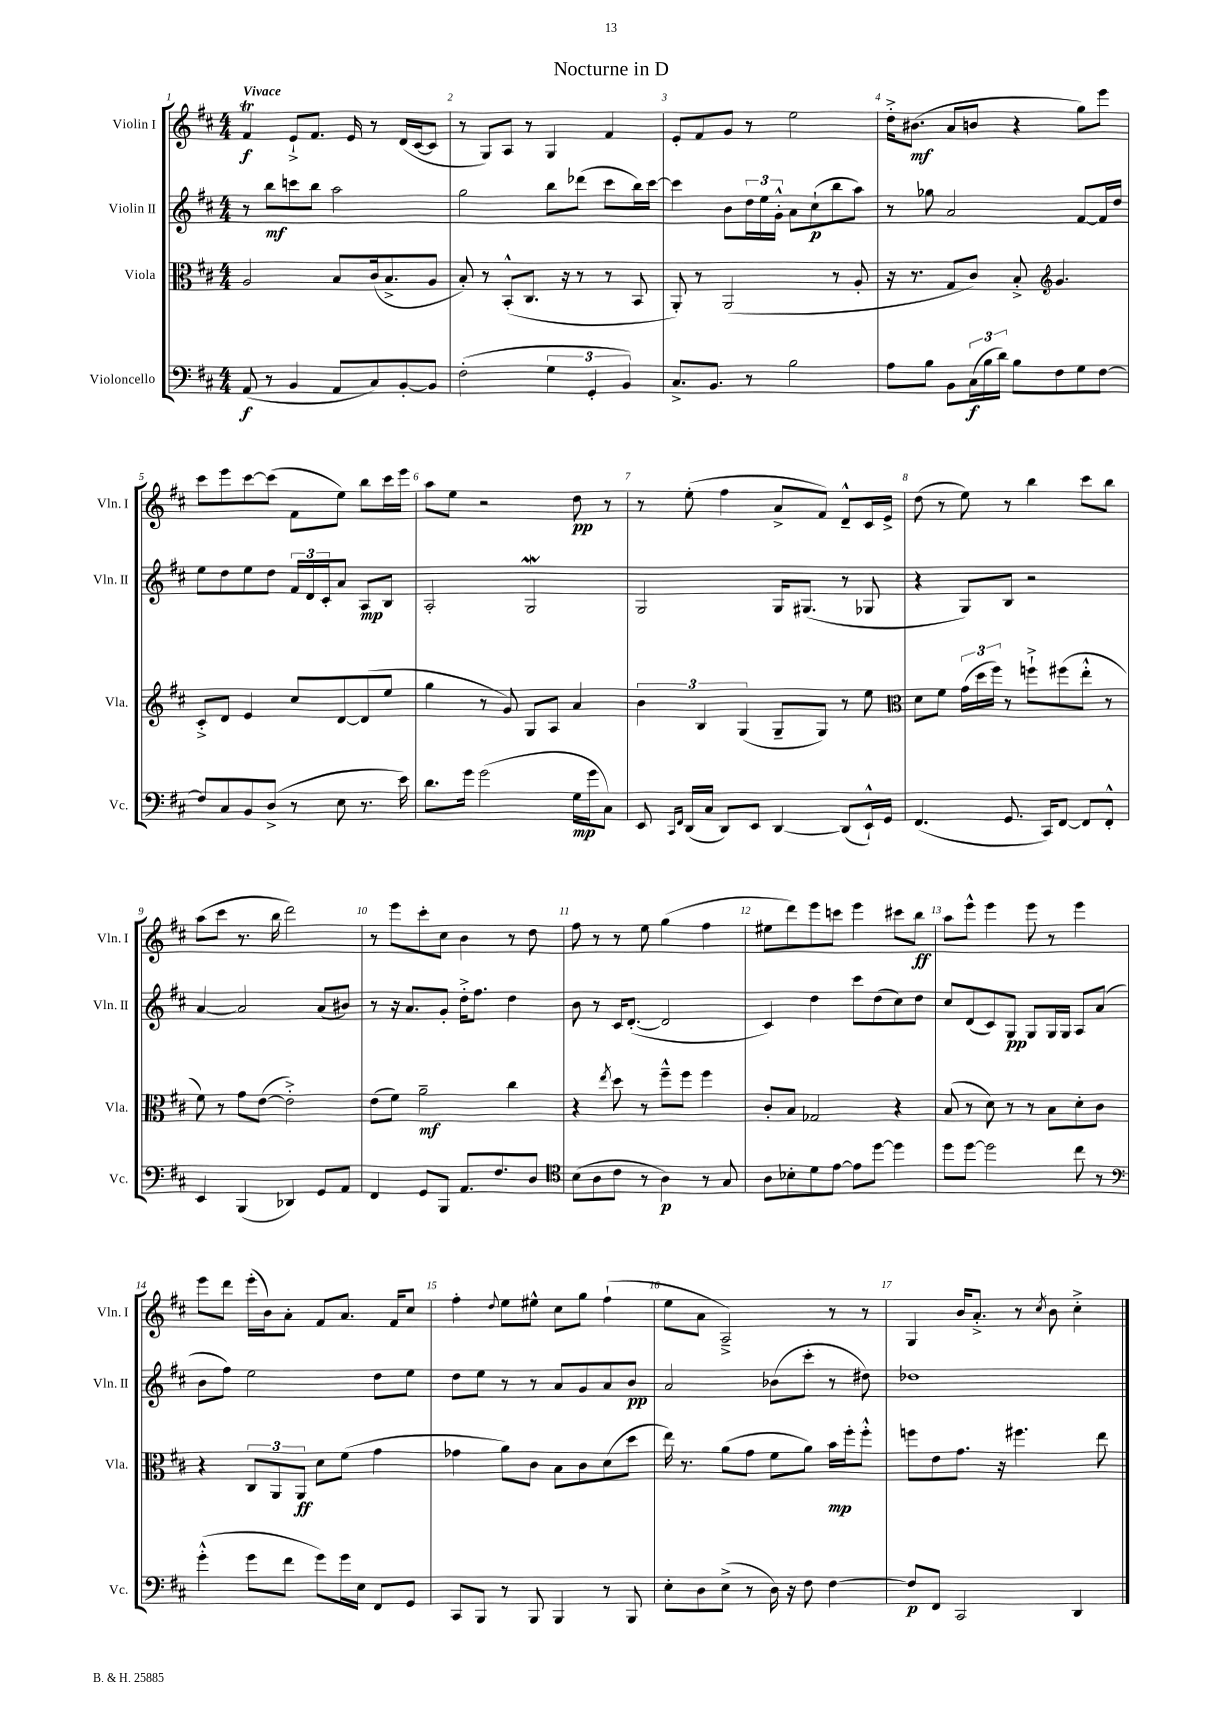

**kern	**dynam	**kern	**dynam	**kern	**dynam	**kern	**dynam
*part4	*part4	*part3	*part3	*part2	*part2	*part1	*part1
*staff4	*staff4	*staff3	*staff3	*staff2	*staff2	*staff1	*staff1
*I"Violoncello	*	*I"Viola	*	*I"Violin II	*	*I"Violin I	*
*I'Vc.	*	*I'Vla.	*	*I'Vln. II	*	*I'Vln. I	*
*clefF4	*	*clefC3	*	*clefG2	*	*clefG2	*
*k[f#c#]	*	*k[f#c#]	*	*k[f#c#]	*	*k[f#c#]	*
*M4/4	*	*M4/4	*	*M4/4	*	*M4/4	*
=1	=1	=1	=1	=1	=1	=1	=1
!	!	!	!	!	!	!LO:TX:a:B:t=Vivace	!
(8AA/	f	2A/	.	8r	.	4f#t/	f
8r	.	.	.	8bb\L	mf	.	.
4BB/	.	.	.	8cccn\	.	8e`^/L	.
.	.	.	.	8bb\J	.	8.f#/J	.
8AA/L	.	8B/L	.	2aa\	.	.	.
.	.	.	.	.	.	16e/	.
8C#/)	.	(16c#/k	.	.	.	8r	.
.	.	8.B^/	.	.	.	.	.
[8BB'/	.	.	.	.	.	(16d/LL	.
.	.	.	.	.	.	[16c#/J	.
8BB/J]	.	8A/J	.	.	.	8c#/J]	.
=2	=2	=2	=2	=2	=2	=2	=2
(2F#'\	.	8B'/)	.	2gg\	.	8r	.
.	.	8r	.	.	.	8G/L)	.
.	.	(8BB'^^/L	.	.	.	8A/J	.
.	.	8.C#/J	.	.	.	8r	.
6G\	.	.	.	8bb\L	.	4G/	.
.	.	16r	.	.	.	.	.
.	.	8r	.	(8ddd-X\J	.	.	.
6GG'/	.	.	.	.	.	.	.
.	.	8r	.	8ccc#\L	.	4f#/	.
6BB/)	.	.	.	.	.	.	.
.	.	8BB/	.	16bb\L)	.	.	.
.	.	.	.	[16ccc#\JJ	.	.	.
=3	=3	=3	=3	=3	=3	=3	=3
8.C#^/L	.	8AA'/)	.	4ccc#\]	.	8e'/L	.
.	.	8r	.	.	.	8f#/	.
8.BB/J	.	.	.	.	.	.	.
.	.	(2AA/	.	8b\L	.	8g/J	.
8r	.	.	.	24dd\L	.	8r	.
.	.	.	.	24ee\	.	.	.
.	.	.	.	24g'^^\JJ	.	.	.
2B\	.	.	.	8a\L	.	2ee\	.
.	.	.	.	(8cc#`\	p	.	.
.	.	8r	.	8bb\	.	.	.
.	.	8A'/	.	8aa\J)	.	.	.
=4	=4	=4	=4	=4	=4	=4	=4
8A\L	.	16r	.	8r	.	16dd'^\KL	.
.	.	8.r	.	.	.	(8.b#X\J	mf
8B\J	.	.	.	8gg-X\	.	.	.
8BB\L	.	8G/L	.	2a/	.	8a/L	.
(24C#\L	f	8c#/J)	.	.	.	8bn/J	.
24B\	.	.	.	.	.	.	.
24d\JJ)	.	.	.	.	.	.	.
8B\L	.	8B'^/	.	.	.	4r	.
*	*	*clefG2	*	*	*	*	*
8F#\	.	4.g/	.	.	.	.	.
8G\	.	.	.	[8f#/L	.	8gg\L)	.
[8F#\J	.	.	.	16f#/L]	.	8eee\J	.
.	.	.	.	16dd/JJ	.	.	.
!!LO:LB:g=z
=5	=5	=5	=5	=5	=5	=5	=5
8F#/L]	.	8c#'^/L	.	8ee\L	.	8ccc#\L	.
8C#/	.	8d/J	.	8dd\	.	8eee\	.
8BB/	.	4e/	.	8ee\	.	[8ccc#\	.
(8D^/J	.	.	.	8dd\J	.	(8ccc#\J]	.
8r	.	8cc#/L	.	24f#/LL	.	8f#\L	.
.	.	.	.	24d/	.	.	.
.	.	.	.	24c#'/J	.	.	.
8E\	.	[8d/	.	8a/J	.	8ee\J)	.
8.r	.	(8d/]	.	8A/L	mp	8bb\L	.
.	.	8ee/J	.	8B/J	.	16ccc#\L	.
16e\)	.	.	.	.	.	16eee\JJ	.
=6	=6	=6	=6	=6	=6	=6	=6
8.d\L	.	4gg\	.	2A'/	.	8aa\L	.
.	.	.	.	.	.	8ee\J	.
16g\Jk	.	.	.	.	.	.	.
(2g\	.	8r	.	.	.	2r	.
.	.	8g/)	.	.	.	.	.
.	.	8G/L	.	2Gw/	.	.	.
.	.	8A/J	.	.	.	.	.
16G\LL	mp	4a/	.	.	.	8dd\	pp
16g\J	.	.	.	.	.	.	.
8C#\J)	.	.	.	.	.	8r	.
=7	=7	=7	=7	=7	=7	=7	=7
8EE/	.	6b\	.	2G/	.	8r	.
16qqCC#/LL	.	.	.	.	.	.	.
16qqFF#/JJ	.	.	.	.	.	.	.
(16DD/LL	.	.	.	.	.	(8ee'\	.
.	.	6B/	.	.	.	.	.
16C#/JJ	.	.	.	.	.	.	.
8DD/L)	.	.	.	.	.	4ff#\	.
.	.	(6G/	.	.	.	.	.
8EE/J	.	.	.	.	.	.	.
[4DD/	.	8G~/L	.	16G/KL	.	8a^/L	.
.	.	.	.	(8.G#X/J	.	.	.
.	.	8G/J)	.	.	.	8f#/J)	.
(8DD/L]	.	8r	.	8r	.	8d~^^/L	.
16EE`^^/L)	.	8ee\	.	8G-X/	.	16c#/L	.
16GG/JJ	.	.	.	.	.	16e^/JJ	.
=8	=8	=8	=8	=8	=8	=8	=8
*	*	*clefC3	*	*	*	*	*
(4.FF#/	.	8d\L	.	4r	.	(8dd\	.
.	.	8f#\J	.	.	.	8r	.
.	.	(24g\LL	.	8G/L)	.	8ee\)	.
.	.	24dd\	.	.	.	.	.
.	.	24ff#\JJ)	.	.	.	.	.
8.GG/	.	8r	.	8B/J	.	8r	.
.	.	8ffn`^\L	.	2r	.	4bb\	.
16CC#/KL)	.	.	.	.	.	.	.
[8FF#/J	.	(8ff#X\	.	.	.	.	.
8FF#/L]	.	8ee'^^\J	.	.	.	8ccc#\L	.
8FF#'^^/J	.	8r	.	.	.	8bb\J	.
!!LO:LB:g=z
=9	=9	=9	=9	=9	=9	=9	=9
4EE/	.	8f#\)	.	[4a/	.	(8aa\L	.
.	.	8r	.	.	.	8ccc#\J	.
(4BBB/	.	8g\L	.	2a/]	.	8.r	.
.	.	([8e\J	.	.	.	.	.
.	.	.	.	.	.	16bb\	.
4DD-X/)	.	2e'^\])	.	.	.	2ddd\)	.
8GG/L	.	.	.	(8a/L	.	.	.
8AA/J	.	.	.	8b#X/J)	.	.	.
=10	=10	=10	=10	=10	=10	=10	=10
4FF#/	.	(8e\L	.	8r	.	8r	.
.	.	8f#\J)	.	16r	.	8eee\L	.
.	.	.	.	8.a/L	.	.	.
8GG/L	.	2a~\	mf	.	.	8ccc#'\	.
8BBB/J	.	.	.	8g'/J	.	8cc#\J	.
8.AA/L	.	.	.	16dd'^\KL	.	4b\	.
.	.	.	.	8.ff#\J	.	.	.
8.F#/	.	.	.	.	.	.	.
.	.	4cc#\	.	4dd\	.	8r	.
8D/J	.	.	.	.	.	8dd\	.
=11	=11	=11	=11	=11	=11	=11	=11
*clefC4	*	*	*	*	*	*	*
(8B\L	.	4r	.	8b\	.	8ff#\	.
8A\	.	.	.	8r	.	8r	.
.	.	8qee/	.	.	.	.	.
8c#\J	.	8dd\	.	16c#/KL	.	8r	.
.	.	.	.	([8.d'/J	.	.	.
8r	.	8r	.	.	.	8ee\	.
4A\)	p	8ff#~^^\L	.	2d/]	.	(4gg\	.
.	.	8ff#\J	.	.	.	.	.
8r	.	4ff#\	.	.	.	4ff#\	.
8G/	.	.	.	.	.	.	.
=12	=12	=12	=12	=12	=12	=12	=12
8A\L	.	8c#'/L	.	4c#/)	.	8ee#X\L	.
8B-X'\	.	8B/J	.	.	.	8ddd\)	.
8d\	.	2G-X/	.	4dd\	.	8eee\	.
[8e\J	.	.	.	.	.	8cccn\J	.
8e\L]	.	.	.	8ccc#\L	.	4eee\	.
[8dd\J	.	.	.	(8dd\	.	.	.
4dd\]	.	4r	.	8cc#\)	.	8ccc#X\L	.
.	.	.	.	8dd\J	.	8bb\J	ff
=13	=13	=13	=13	=13	=13	=13	=13
8dd\L	.	(8B/	.	8cc#/L	.	8aa\L	.
[8dd\J	.	8r	.	(8d/	.	8eee^^\J	.
2dd\]	.	8d\)	.	8c#/)	.	4eee\	.
.	.	8r	.	8G/J	pp	.	.
.	.	8r	.	8G/L	.	8eee\	.
.	.	8B\L	.	16G/L	.	8r	.
.	.	.	.	16G/JJ	.	.	.
8cc#\	.	8d'\	.	8A/L	.	4eee\	.
8r	.	8c#\J	.	(8a/J	.	.	.
!!LO:LB:g=z
=14	=14	=14	=14	=14	=14	=14	=14
*clefF4	*	*	*	*	*	*	*
(4g'^^\	.	4r	.	8b\L	.	8eee\L	.
.	.	.	.	8ff#\J)	.	8ddd\J	.
8g\L	.	12C#/L	.	2ee\	.	(16eee'\LL	.
.	.	.	.	.	.	16b\J)	.
.	.	12AA/	.	.	.	.	.
8f#\J	.	.	.	.	.	8a'\J	.
.	.	12AA/J	ff	.	.	.	.
8g\L)	.	8d\L	.	.	.	8f#/L	.
16g\L	.	(8f#\J	.	.	.	8.a/J	.
16E\JJ	.	.	.	.	.	.	.
8FF#/L	.	4g\	.	8dd\L	.	.	.
.	.	.	.	.	.	16f#/KL	.
8GG/J	.	.	.	8ee\J	.	8cc#/J	.
=15	=15	=15	=15	=15	=15	=15	=15
8CC#/L	.	4g-X\	.	8dd\L	.	4ff#'\	.
8BBB/J	.	.	.	8ee\J	.	.	.
.	.	.	.	.	.	8qqdd/	.
8r	.	8a\L)	.	8r	.	8ee\L	.
8BBB/	.	8c#\J	.	8r	.	8ee#X^^\J	.
4BBB/	.	8B\L	.	8a/L	.	8cc#\L	.
.	.	8c#\	.	8g/	.	8gg\J	.
8r	.	(8d\	.	8a/	.	(4ff#`\	.
8BBB/	.	8dd\J	.	8b/J	pp	.	.
=16	=16	=16	=16	=16	=16	=16	=16
8E'\L	.	16ee\)	.	2a/	.	8ee\L	.
.	.	8.r	.	.	.	.	.
8D\	.	.	.	.	.	8a\J	.
(8E^\J	.	(8a\L	.	.	.	2A~^/)	.
8r	.	8g\J	.	.	.	.	.
16D\)	.	8f#\L	.	(8b-X\L	.	.	.
16r	.	.	.	.	.	.	.
8F#\	.	8a\J)	.	8ccc#'\J	.	.	.
[4F#\	.	16b\LL	mp	8r	.	8r	.
.	.	16ff#'\J	.	.	.	.	.
.	.	8ff#'^^\J	.	8dd#X\)	.	8r	.
=17	=17	=17	=17	=17	=17	=17	=17
8F#/L]	p	8ffn\L	.	1dd-X	.	4G/	.
8FF#/J	.	8e\	.	.	.	.	.
2CC#/	.	8.g\J	.	.	.	16b/KL	.
.	.	.	.	.	.	8.a'^/J	.
.	.	16r	.	.	.	.	.
.	.	4.ff#X\	.	.	.	8r	.
.	.	.	.	.	.	8qcc#/	.
.	.	.	.	.	.	8b\	.
4DD/	.	.	.	.	.	4cc#'^\	.
.	.	8ee\	.	.	.	.	.
==	==	==	==	==	==	==	==
*-	*-	*-	*-	*-	*-	*-	*-
